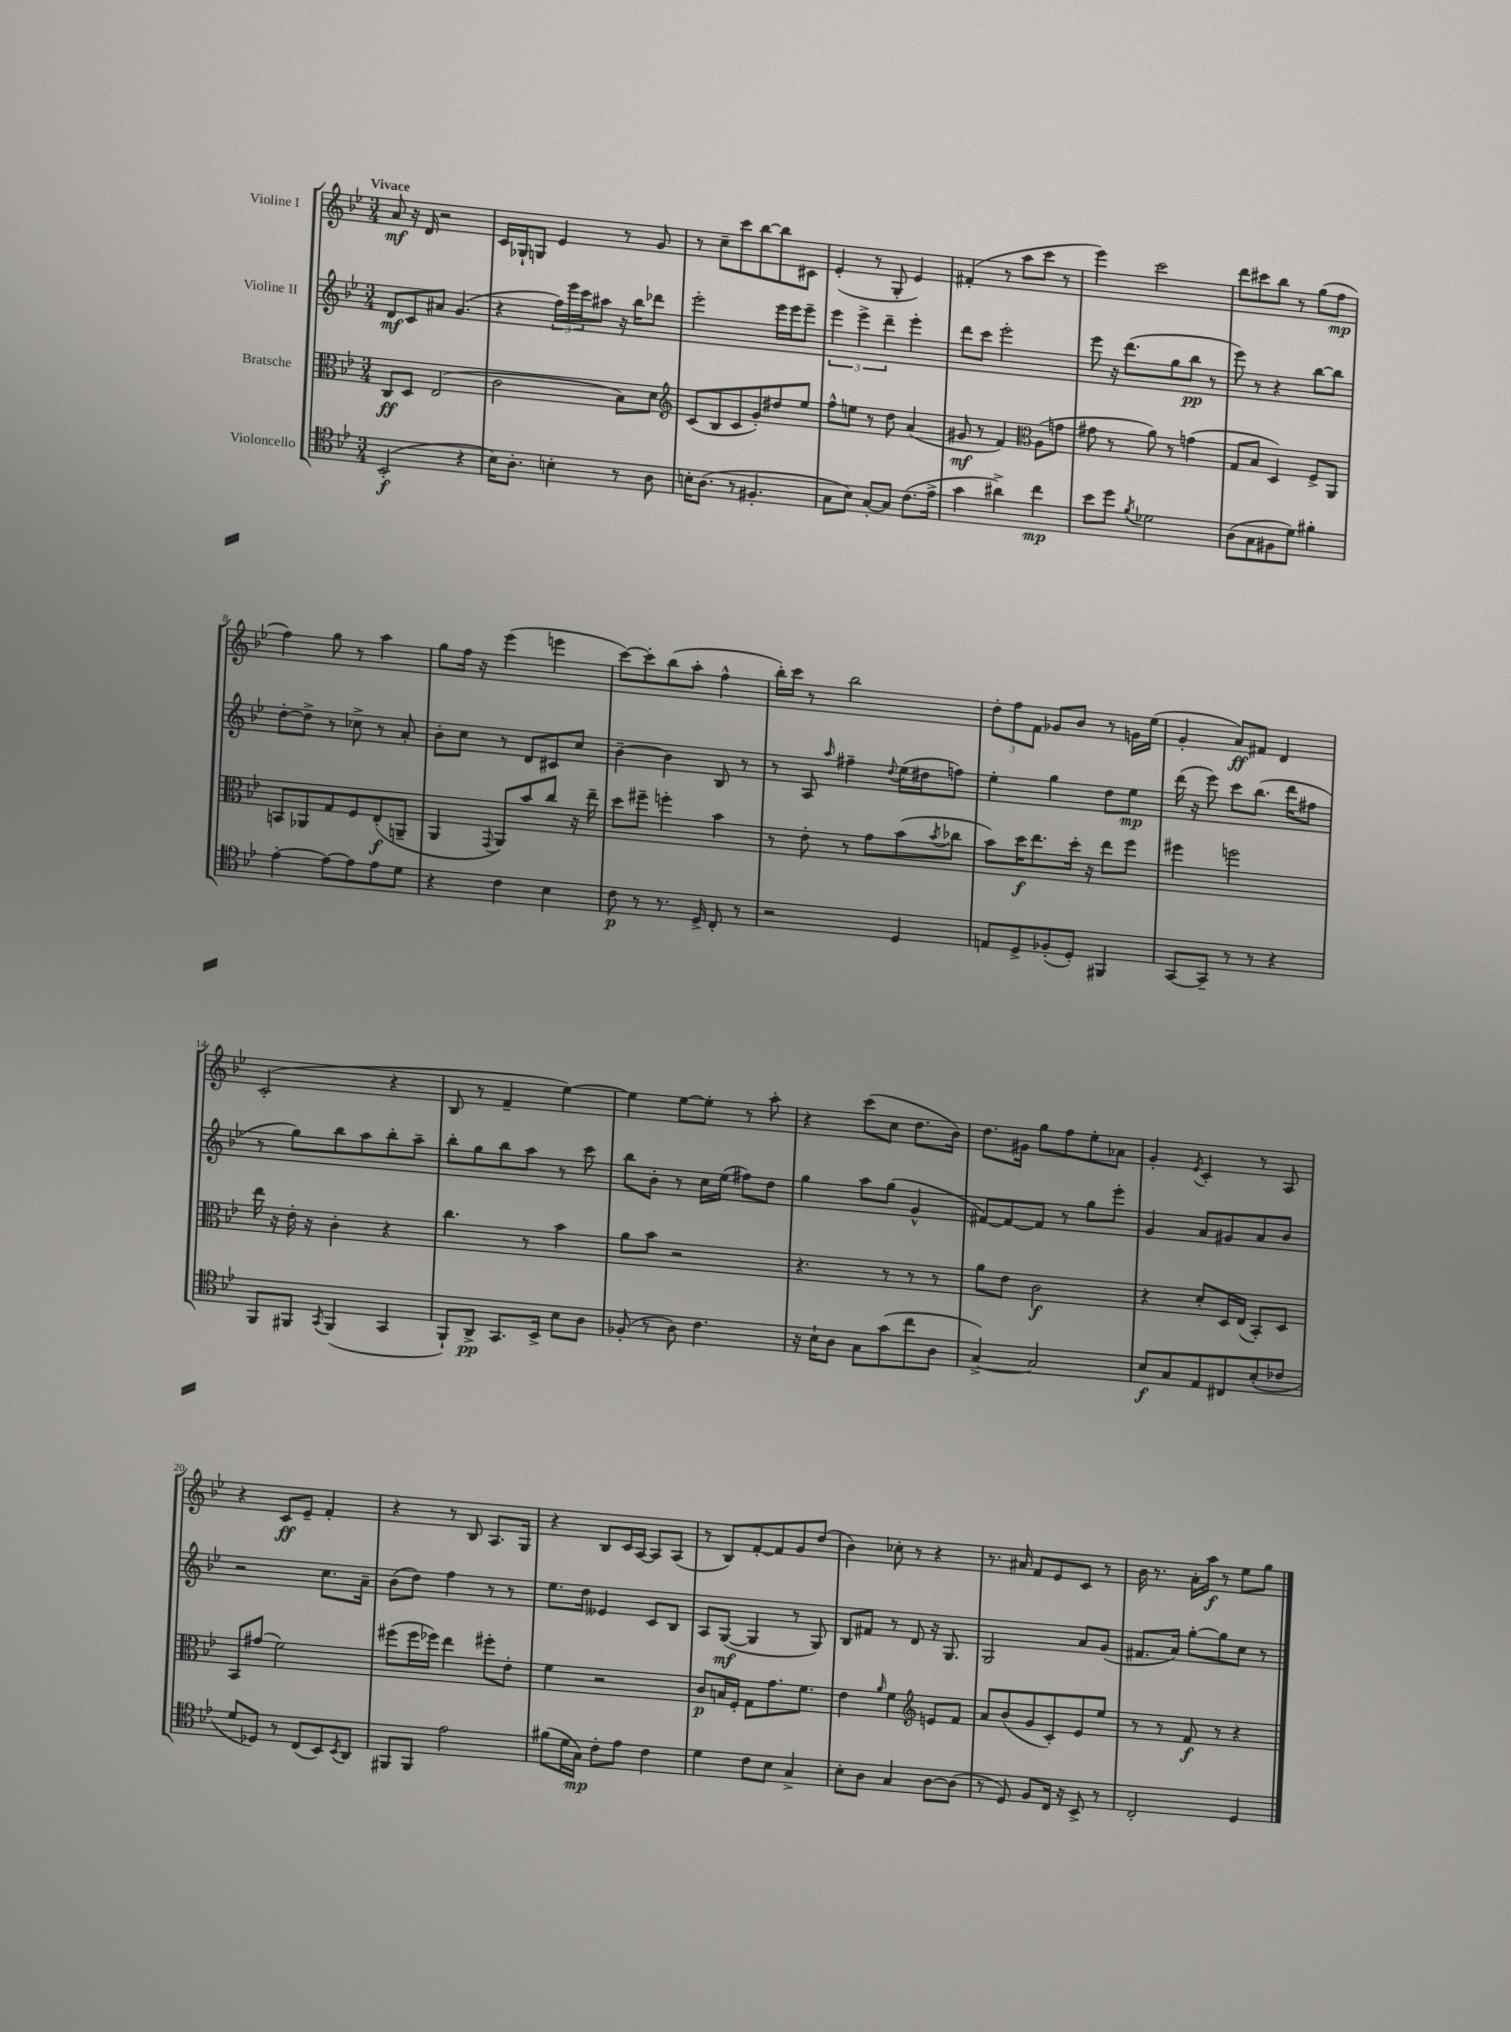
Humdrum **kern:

**kern	**kern	**kern	**kern
*staff4	*staff3	*staff2	*staff1
*clefC4	*clefC3	*clefG2	*clefG2
*k[b-e-]	*k[b-e-]	*k[b-e-]	*k[b-e-]
*M3/4	*M3/4	*M3/4	*M3/4
(2BB-'/	8C/L	8d/L	8a/
.	8D/J	8c/	16r
.	.	.	16d/
.	(2E-/	8a#/J	2r
.	.	(4.g/	.
4r	.	.	.
=	=	=	=
16B-\LK)	2c\	4r	16c/LL
8.A'\J	.	.	16G-`/J
.	.	.	8G/J
4B'\	.	24ff\LL)	4e-/
.	.	24eee-\	.
.	.	24ccc\J	.
.	.	8aa#\J	.
8r	8B-\L)	16r	8r
.	.	16bb-\LK	.
8A\	8d\J	8ddd-\J	8g/
=	=	=	=
*	*clefG2	*	*
16B'\LK	(8c/L	2eee-'\	8r
(8.A\J	.	.	.
.	8B-/	.	8cc~\L
8r	8c/	.	8ccc\
4.F#'/	8g'/)	.	[8bb-\
.	8dd#/	16eee-\LL	8bb-\]
.	.	16eee-\J	.
.	8ee-/J	8eee-~\J	8c#\J
=	=	=	=
8G\L	8ff^^\L	6eee-\	(4e-'/
8B-\J)	8ee\J	.	.
.	.	6eee-^\	.
[8G'/L	8r	.	8r
.	.	6ddd~\	.
8G/]J	8dd\	.	8G'/
(8.c\L	(4a/	4eee-'\	4e-/)
16e-^\Jk	.	.	.
=	=	=	=
4g\	8g#/	8ddd\L	(4f#'/
.	8r	8ccc\J	.
4a#^\)	4f/)	2eee-'\	8r
.	.	.	8aa\L
*	*clefC3	*	*
4cc\	(8A\L	.	8ccc\J
.	8g\J	.	8r
=	=	=	=
8b-\L	8g#\	8eee-\	4eee-\)
8dd\J	8r	16r	.
.	.	(8.ddd\L	.
8qf/	.	.	.
2d-\	8a\)	.	2ccc\
.	8r	8gg\	.
.	(4g\	8bb-\J	.
.	.	8r	.
=	=	=	=
(8A\L	8G/L	8eee-\)	8ddd\L
8G\	8B-/J	8r	8ccc#\
8F#\	4D/)	4r	8bb-\J
8d\J)	.	.	8r
4f#'\	8F^/L	[8bb-\L	(8gg\L
.	8AA/J	8bb-\]J	8ff\J
=	=	=	=
[4e-'\	8BB/L	[8dd'\L	4ff\)
.	8AA-/	8dd^\]J	.
8e-\_L	8G/	8r	8gg\
8e-\]	8F/	8cc-^\	8r
8e-\	(8E-'/	8r	4aa\
8d\J	8AA~/J	8a'/	.
=	=	=	=
4r	4AA/	8b-'\L	8gg\L
.	.	8cc\J	16ff\Jk
.	.	.	16r
.	8qqGG/	.	.
4c\	8AA/L)	8r	(4eee-\
.	8b-/	8d/L	.
4B-\	8cc/J	8c#/	4eee\
.	16r	8cc/J	.
.	16ee-~\	.	.
=	=	=	=
8c\	8dd\L	[4b-~\	[8ccc\L)
8r	8ff#~\J	.	8ccc'\]
8.r	4ff'\	4b-\]	(8bb-\
.	.	.	8aa'\J
16D^/	.	.	.
8C'/	4b-\	8B-/	4ff^^\
8r	.	8r	.
=	=	=	=
2r	8r	8r	16bb-'\LL)
.	.	.	16ccc\JJ
.	8e-'\	8A/	8r
.	.	16qqaa/	.
.	8r	4ff#~\	2bb-\
.	8g\L	.	.
.	.	8qqdd/	.
4D/	(8b-\	(16ee-\LL	.
.	.	16dd#\J	.
.	8qb-/	.	.
.	8cc-\J	8ff\J)	.
=	=	=	=
8E/L	8b-\L)	4ee-'\	12dd'\L
.	.	.	12ff\
8D^/	16dd\K	.	.
.	.	.	12f\J
.	8.ee-\	.	.
(8F-'/	.	4gg\	8g-/L
8D'/J)	16dd'\Jk	.	8b-/J
.	16r	.	.
4FF#/	8ee-\L	8dd\L	8r
.	8ff\J	8ee-\J	16g\LL
.	.	.	(16ee-\JJ
=	=	=	=
[8GG/L	4ff#\	(16ddd\	4g'/
.	.	16r	.
8GG~/]J	.	8eee-\)	.
8r	2ff\	8ccc\L	8a/L)
8r	.	(8.bb-\J	8f#/J
4r	.	.	4d/
.	.	16ddd\LK	.
.	.	8ff#\J	.
=	=	=	=
8FF/L	16ee-\	8r	(2c'/
.	16r	.	.
8FF#/J	16e-'\	8gg\L)	.
.	16r	.	.
8qGG/	.	.	.
(4FF#/	4c'\	8bb-\	.
.	.	8aa\	.
4GG/	4r	8bb-'\	4r
.	.	8aa~\J	.
=	=	=	=
8FF`/L)	4.cc\	8bb-'\L	8B-/
8AA^/J	.	8gg\	8r
8.GG/L	.	8bb-\	4f~/
.	8r	8aa\J	.
16BB-^/Jk	.	.	.
8B-\L	4b-\	8r	[4ee-\)
8A\J	.	8ccc\	.
=	=	=	=
(8F-'/	8a\L	8bb-\L	4ee-\]
8r	8b-\J	8b-'\J	.
8A\)	2r	8r	[8ee-\L
4.c\	.	16cc\LL	8ee-'\]J
.	.	(16ee-\JJ	.
.	.	8ff#\L)	8r
.	.	8dd\J	8aa'\
=	=	=	=
16r	4.r	4gg\	4r
16B-`\LK	.	.	.
8A\J	.	.	.
8G\L	.	8aa\L	(8ccc\L
(8g\	8r	(8gg\J	8cc\J
8cc\	8r	4g^^/	8.dd\L
8A\J	8r	.	.
.	.	.	16b-\Jk)
=	=	=	=
[4G^/)	8a\L	[8f#/L)	8.dd\L
.	8e-\J	8f#/_	.
.	.	.	16g#\Jk
2G/]	2c\	8f#/]J	8gg\L
.	.	8r	8ff\
.	.	8gg\L	8ee-'\
.	.	8eee-'\J	8a-\J
=	=	=	=
8B-/L	4r	4g/	4g'/
8G/	.	.	.
.	.	.	8qe-/
8E-/	8d'/L	8a/L	4c'/
8C#/	16D/L	8g#/	.
.	(16E-/JJ	.	.
(8B-'/	8BB-'/L)	8a/	8r
8c-/J	8D/J	8b-/J	8A/
=	=	=	=
8d/L	8BB-/L	2r	4r
8D-/J)	(8g#/J	.	.
8r	2f\)	.	8c/L
(8C/L	.	.	8e-~/J
8BB-/)	.	8.cc\L	4f'/
8qBB-/	.	.	.
8AA/J	.	.	.
.	.	16a~\Jk	.
=	=	=	=
8FF#/L	(8ff#\L	(8b-\L	4r
8FF#/J	16ff#\L	8dd\J)	.
.	16ff-\JJ)	.	.
2e-\	4ee-\	4ff\	8r
.	.	.	8B-/
.	8ff#'\L	8r	8.A/L
.	8e-'\J	8r	.
.	.	.	16G/Jk
=	=	=	=
(8f#\L	4f\	8.ee-\L	4r
16d\L	.	.	.
16G\JJ)	.	16dd\Jk	.
8c'\L	2r	4e--/	8B-/L
8e-\J	.	.	16c/L
.	.	.	[16A/JJ
4c\	.	8c/L	8A/]L
.	.	8B-/J	(8A/J
=	=	=	=
4d\	8c/L	8A/L	8r
.	16B/L	([8G/J	8B-/L)
.	16F'/JJ	.	.
8c\L	8G\L	4G/]	[8f'/
8B-\J	8.g\	.	8f/]
4G^/	.	8r	8g/
.	8.f\J	.	.
.	.	8G/)	(8dd/J
=	=	=	=
8B-'\L	4e-\	8B-/L	4b-\)
8A\J	.	8f#/J	.
.	16qqa/	.	.
4G/	4f\	8r	8cc-'\
.	.	8d/	8r
*	*clefG2	*	*
[8A\L	8e/L	16r	4r
.	.	8.G/	.
(8A\]J	8f/J	.	.
=	=	=	=
8r	8a/L	2G/	8.r
8D/)	(8b-/	.	.
.	.	.	16a#/
8F/L	8g/	.	8f/L
16C/Jk	8c'/)	.	8e-/
16r	.	.	.
8BB-^/	8e-/	8a/L	8c/J
8r	8ee-/J	(8g/J	8r
=	=	=	=
2C'/	8r	8.f#/L	16b-\
.	.	.	8.r
.	8r	.	.
.	.	16a/Jk)	.
.	8f/	[8gg'\L	16a'\LL
.	.	.	16aa\JJ
.	8r	8gg\]	8r
4D/	4r	8cc\J	8ee-\L
.	.	8r	8gg\J
==	==	==	==
*-	*-	*-	*-
